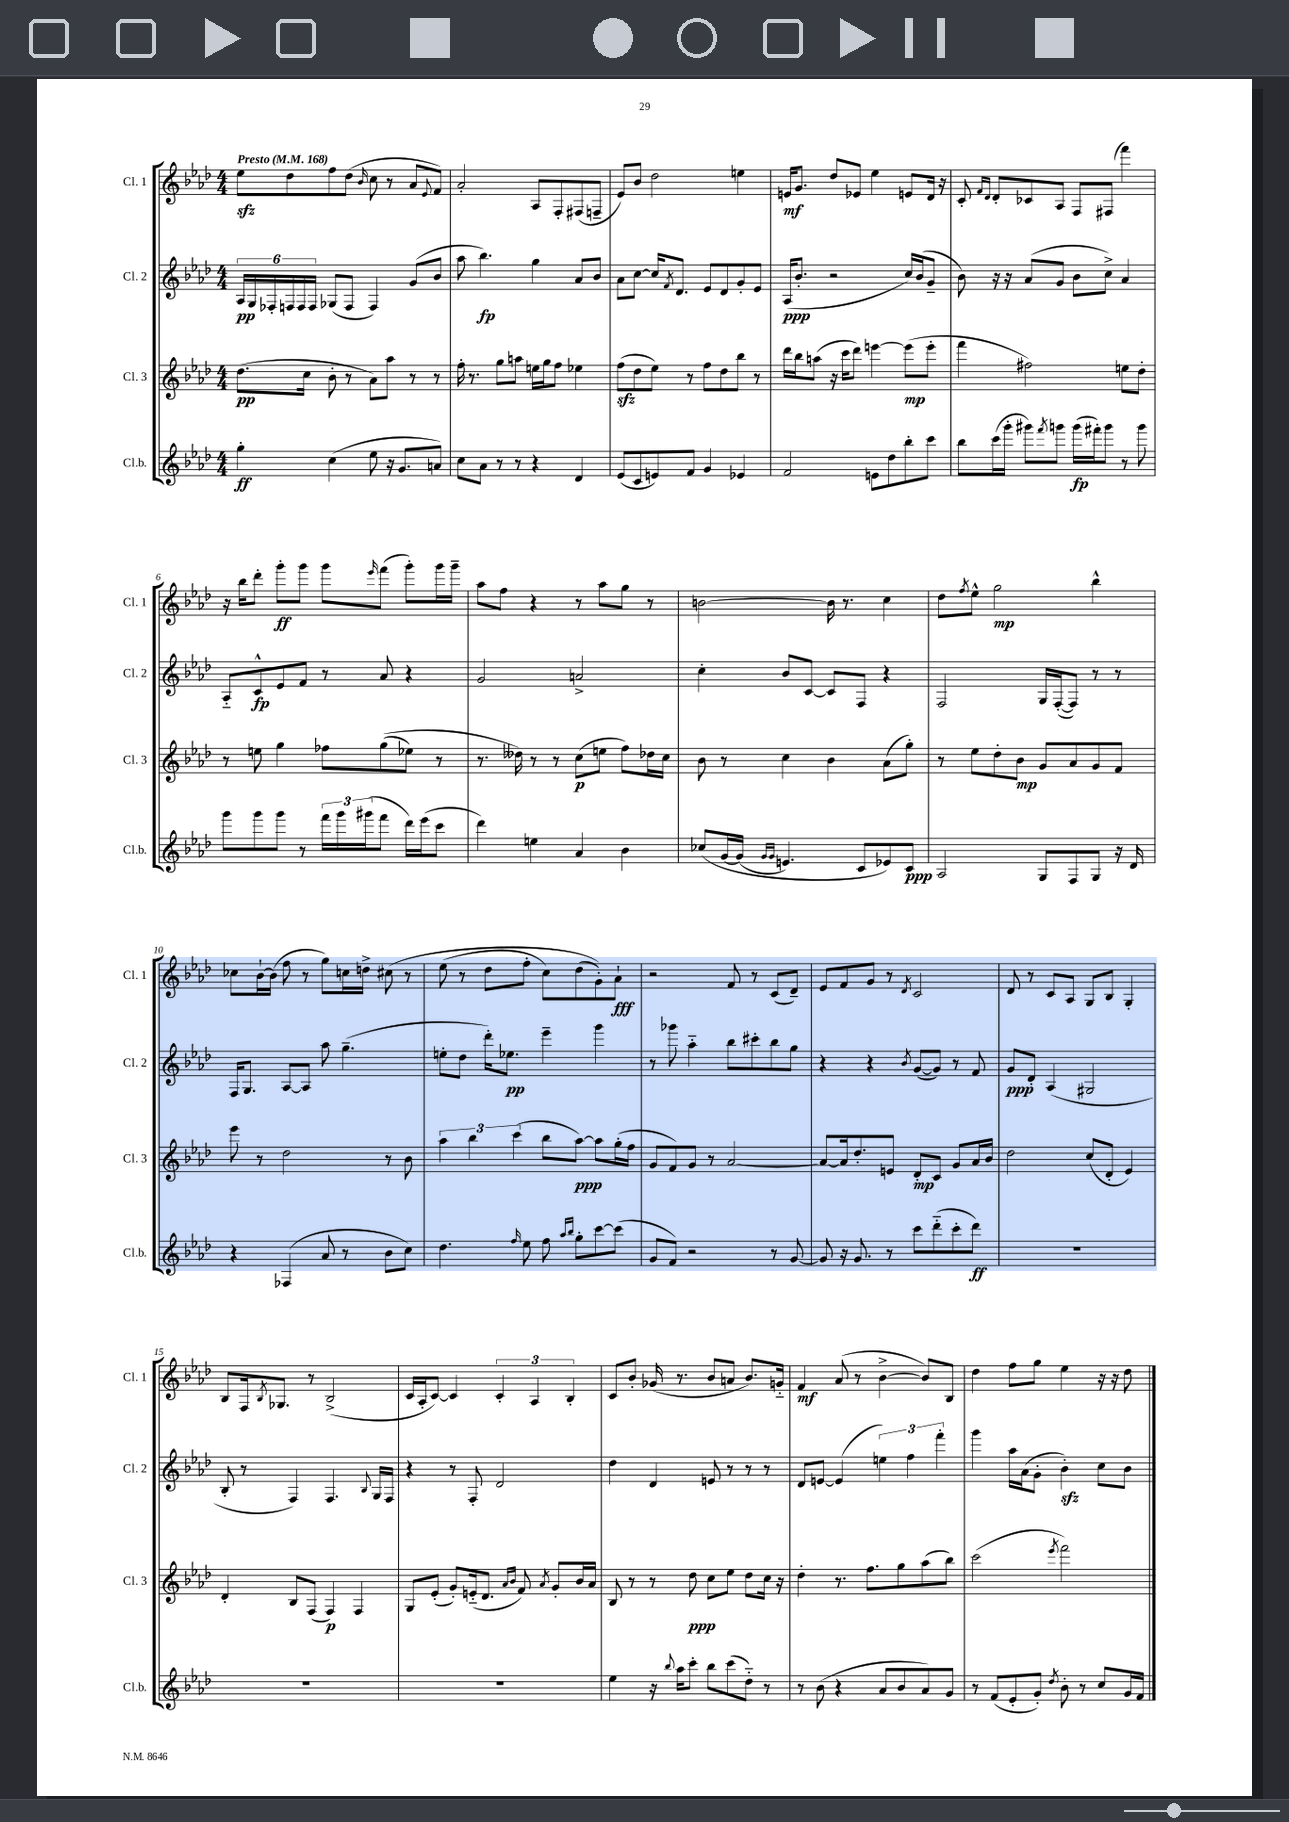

**kern	**kern	**kern	**kern
*staff4	*staff3	*staff2	*staff1
*clefG2	*clefG2	*clefG2	*clefG2
*k[b-e-a-d-]	*k[b-e-a-d-]	*k[b-e-a-d-]	*k[b-e-a-d-]
*M4/4	*M4/4	*M4/4	*M4/4
*MM168	*MM168	*MM168	*MM168
4gg'\	(8.dd-\L	24A-/LL	8ee-\L
.	.	24G/	.
.	.	24F-'/	.
.	.	24F/	8dd-\
.	.	24F/	.
.	16cc\Jk	.	.
.	.	24F/JJ	.
(4cc\	8b-'\	(8G-/L	8ff\
.	8r	8F/J	(8dd-\J
.	.	.	16qqb-/
8ee-\	8a-\L)	4F/)	8cc\
16r	8aa-\J	.	8r
8.g/L	.	.	.
.	8r	(8g/L	8a-/L
.	.	.	8qqe-/
8a/J)	8r	8b-/J	8f/J)
=	=	=	=
8cc\L	16ff'\	8aa-\	2a-'/
.	8.r	.	.
8a-\J	.	4.bb-\)	.
8r	8gg\L	.	.
8r	8aa\J	.	.
4r	16ee\LL	4gg\	8A-/L
.	16gg\J	.	.
.	8ff\J	.	8F'/
4d-/	4ee-\	8a-/L	(8F#/
.	.	8b-/J	8F~/J
=	=	=	=
(8e-/L	(8ff\L	8a-\L	8e-/L)
8c/	8dd-\	[8cc\J	8b-/J
8e/)	8ee-\J)	16cc/]LK	2dd-\
.	.	8qf/	.
.	.	8.d-/J	.
8f/J	8r	.	.
4g/	8ff\L	8e-/L	.
.	8dd-\	8d-/	.
4e-/	8bb-\J	8g'/	4ee\
.	8r	8e-/J	.
=	=	=	=
2f/	16ddd-\LL	(16A-/LK	16e/LK
.	16bb-\J	8.b-'/J	8.g/J
.	(8aa\J	.	.
.	16r	2r	8dd-/L
.	16ccc\LK	.	.
.	8ddd-\J)	.	8e-/J
8e\L	[4eee\	.	4ee-\
8dd-\	.	.	.
8bb-'\	(8eee\]L	16cc/LL)	8e/L
.	.	(16b-/J	.
8ccc\J	8eee'\J	8g~/J	16d-/Jk
.	.	.	16r
=	=	=	=
8bb-\L	4fff\	8b-\)	8c'/
.	.	.	16qqf/LL
.	.	.	16qqd-/JJ
(16ccc\L	.	16r	8d-'/L
16ggg'\JJ	.	16r	.
8ggg#\L)	2ff#\)	(8a-/L	8c-/
8qfff/	.	.	.
8ggg\J	.	8g/J	8A-/J
(16ggg\LL	.	8b-\L	8F/L
16fff#'\J)	.	.	.
8ggg\J	.	8cc^\J)	(8F#/J
8r	8ee\L	4a-/	4fff\)
8ggg\	8dd-'\J	.	.
=	=	=	=
8ggg\L	8r	8A-'~/L	16r
.	.	.	16bb-\LK
8ggg\	8ee\	8c^^/	8ddd-'\J
8ggg\J	4gg\	8e-/	8ggg'\L
8r	.	8f/J	8ggg\J
24fff\LL	8ff-\L	8r	8ggg\L
24ggg\	.	.	.
(24ggg#\J	.	.	.
.	.	.	16qqeee-/
8fff\J	&((8gg\	8a-/	(8fff\J
16ddd-\LL)	8ee-\J)	4r	8ggg'\L)
(16eee-\J	.	.	.
8ccc\J	8r	.	16ggg\L
.	.	.	16ggg~\JJ
=	=	=	=
4ddd-\)	8.r	2g/	8aa-\L
.	.	.	8ff\J
.	16dd--\&)	.	.
4ee\	8r	.	4r
.	8r	.	.
4a-/	(8cc\L	2a^/	8r
.	8ee\J	.	8aa-\L
4b-\	8ff\L)	.	8gg\J
.	16dd-\L	.	8r
.	16cc\JJ	.	.
=	=	=	=
&(8cc-/L	8b-\	4cc'\	[2b\
[16g/L	8r	.	.
(16g/]JJ	.	.	.
16qqg/LL	.	.	.
16qqg/JJ	.	.	.
4.e/)	4cc\	8b-/L	.
.	.	[8c/J	.
.	4b-\	8c/]L	16b\]
.	.	.	8.r
8c/L	.	8F/J	.
8e-/&)	(8a-\L	4r	4cc\
8c/J	8gg'\J)	.	.
=	=	=	=
2A-/	8r	2F/	8dd-\L
.	.	.	8qff/
.	8ee-\L	.	8ee-^^\J
.	8dd-'\	.	2gg\
.	8b-\J	.	.
8G/L	8g/L	16G/LL	.
.	.	([16F'/J	.
8F/	8a-/	8F/]J)	.
8G/J	8g/	8r	4bb-^^\
16r	8f/J	8r	.
16d-/	.	.	.
=	=	=	=
4r	8eee-\	16F/LK	8cc-\L
.	.	8.G/J	.
.	8r	.	[16b-`\L
.	.	.	(16b-\]JJ
(4F-/	2dd-\	[8A-/L	8ff\
.	.	8A-/]J	8r
8a-/	.	8aa-\	8gg\L)
8r	.	(4.gg~\	16cc\L
.	.	.	16dd^\JJ
8b-\L	8r	.	&(8cc#\
8cc\J)	8b-\	.	8r
=	=	=	=
4.dd-\	6aa-\	8ee'\L	(8ee-\
.	.	8dd-\J	8r
.	6bb-\	.	.
.	.	16ddd-'\LK)	8dd-\L
.	.	8.ee-\J	.
.	(6ccc\	.	.
16qqff/	.	.	.
8ee-\	.	.	8ff'\J
8ff\	8bb-\L	4eee-~\	8cc\L)
16qqaa-/LL	.	.	.
16qqbb-/JJ	.	.	.
8gg'\L	[8aa-\J)	.	(8dd-\
[8ccc\	8aa-\]L	4ggg\	8g'\)&)
(8ccc\]J	(16gg'\L	.	8a-`\J
.	16ff\JJ	.	.
=	=	=	=
8g/L	8g/L	8r	2r
8f/J)	8f/)	8ggg-\	.
2r	8g/J	4aa-'~\	.
.	8r	.	.
.	[2a-/	8bb-\L	8f/
.	.	8ccc#'\	8r
8r	.	8bb-\	(8c/L
[8g/	.	8gg\J	8d-~/J)
=	=	=	=
8g/]	8a-/_L	4r	8e-/L
16r	16a-/]k	.	8f/
8.g/	8.dd-'/	.	.
.	.	4r	8g/J
8r	8e/J	.	8r
.	.	8qb-/	8qd-/
8ccc\L	8d-'/L	([8g/L	2c/
(8ddd-'~\	8c/J	8g/]J)	.
8ccc'\	8g/L	8r	.
8ddd-\J)	16a-/L	8f/	.
.	16b-/JJ	.	.
=	=	=	=
1r	2dd-\	8g/L	8d-/
.	.	8d-'/J	8r
.	.	(4A-/	8c/L
.	.	.	8A-/J
.	(8cc/L	2G#/	8G/L
.	8d-'/J	.	8B-/J
.	4e-/)	.	4G'/
=	=	=	=
1r	4d-'/	8B-'/	8B-/L
.	.	8r	16F/k
.	.	.	8qB-/
.	.	.	8.G-/J
.	8B-/L	4F/)	.
.	(8F/J	.	8r
.	4F/)	4.F/	(2B-^/
.	4F/	.	.
.	.	8qqB-/	.
.	.	16G/LL	.
.	.	16F/JJ	.
=	=	=	=
1r	8G/L	4r	16c/LL
.	.	.	16A-'/J
.	(8e-'/J	.	[8c/J)
.	8g'/L)	8r	4c/]
.	(16e'~/k	8F'/	.
.	8.d-/J	.	.
.	.	2d-/	6c'/
.	16qqa-/LL	.	.
.	16qqb-/JJ	.	.
.	8f/)	.	.
.	.	.	6A-/
.	8qa-/	.	.
.	8g'/L	.	.
.	.	.	6B-'/
.	16b-/L	.	.
.	16a-/JJ	.	.
=	=	=	=
4ee-\	8B-/	4dd-\	8c/L
.	8r	.	8b-'/J
16r	8r	4d-/	(16g-/
8qqbb-/	.	.	.
16aa-\LK	.	.	8.r
8ccc'\J	8dd-\	.	.
8bb-\L	8cc\L	8e/	8b-/L
(8ccc\	8ee-\J	8r	8a/J
8dd-'~\J)	8dd-\L	8r	8.b-/L)
8r	16cc\Jk	8r	.
.	16r	.	16g'~/Jk
=	=	=	=
8r	4dd-'\	8d-/L	4f/
(8b-\	.	[8e/J	.
4r	8.r	(4e/]	(8a-/
.	.	.	8r
.	8.ff\L	.	.
8a-/L	.	6ee\)	[4b-^\
8b-/	8gg\	.	.
.	.	6ff\	.
8a-/)	(8aa-\	.	8b-/]L)
.	.	6fff'\	.
8g/J	8bb-\J)	.	8B-/J
=	=	=	=
8r	(2ccc\	4ggg\	4dd-\
(8f/L	.	.	.
8e-'/	.	16aa-\LL	8ff\L
.	.	(16a-\J	.
8g'/J)	.	8g'\J	8gg\J
8qdd-/	8qeee-/	.	.
8b-'\	2fff\)	4b-'\)	4ee-\
8r	.	.	.
8cc/L	.	8cc\L	16r
.	.	.	16r
16g/L	.	8b-\J	8dd-\
16f/JJ	.	.	.
==	==	==	==
*-	*-	*-	*-
